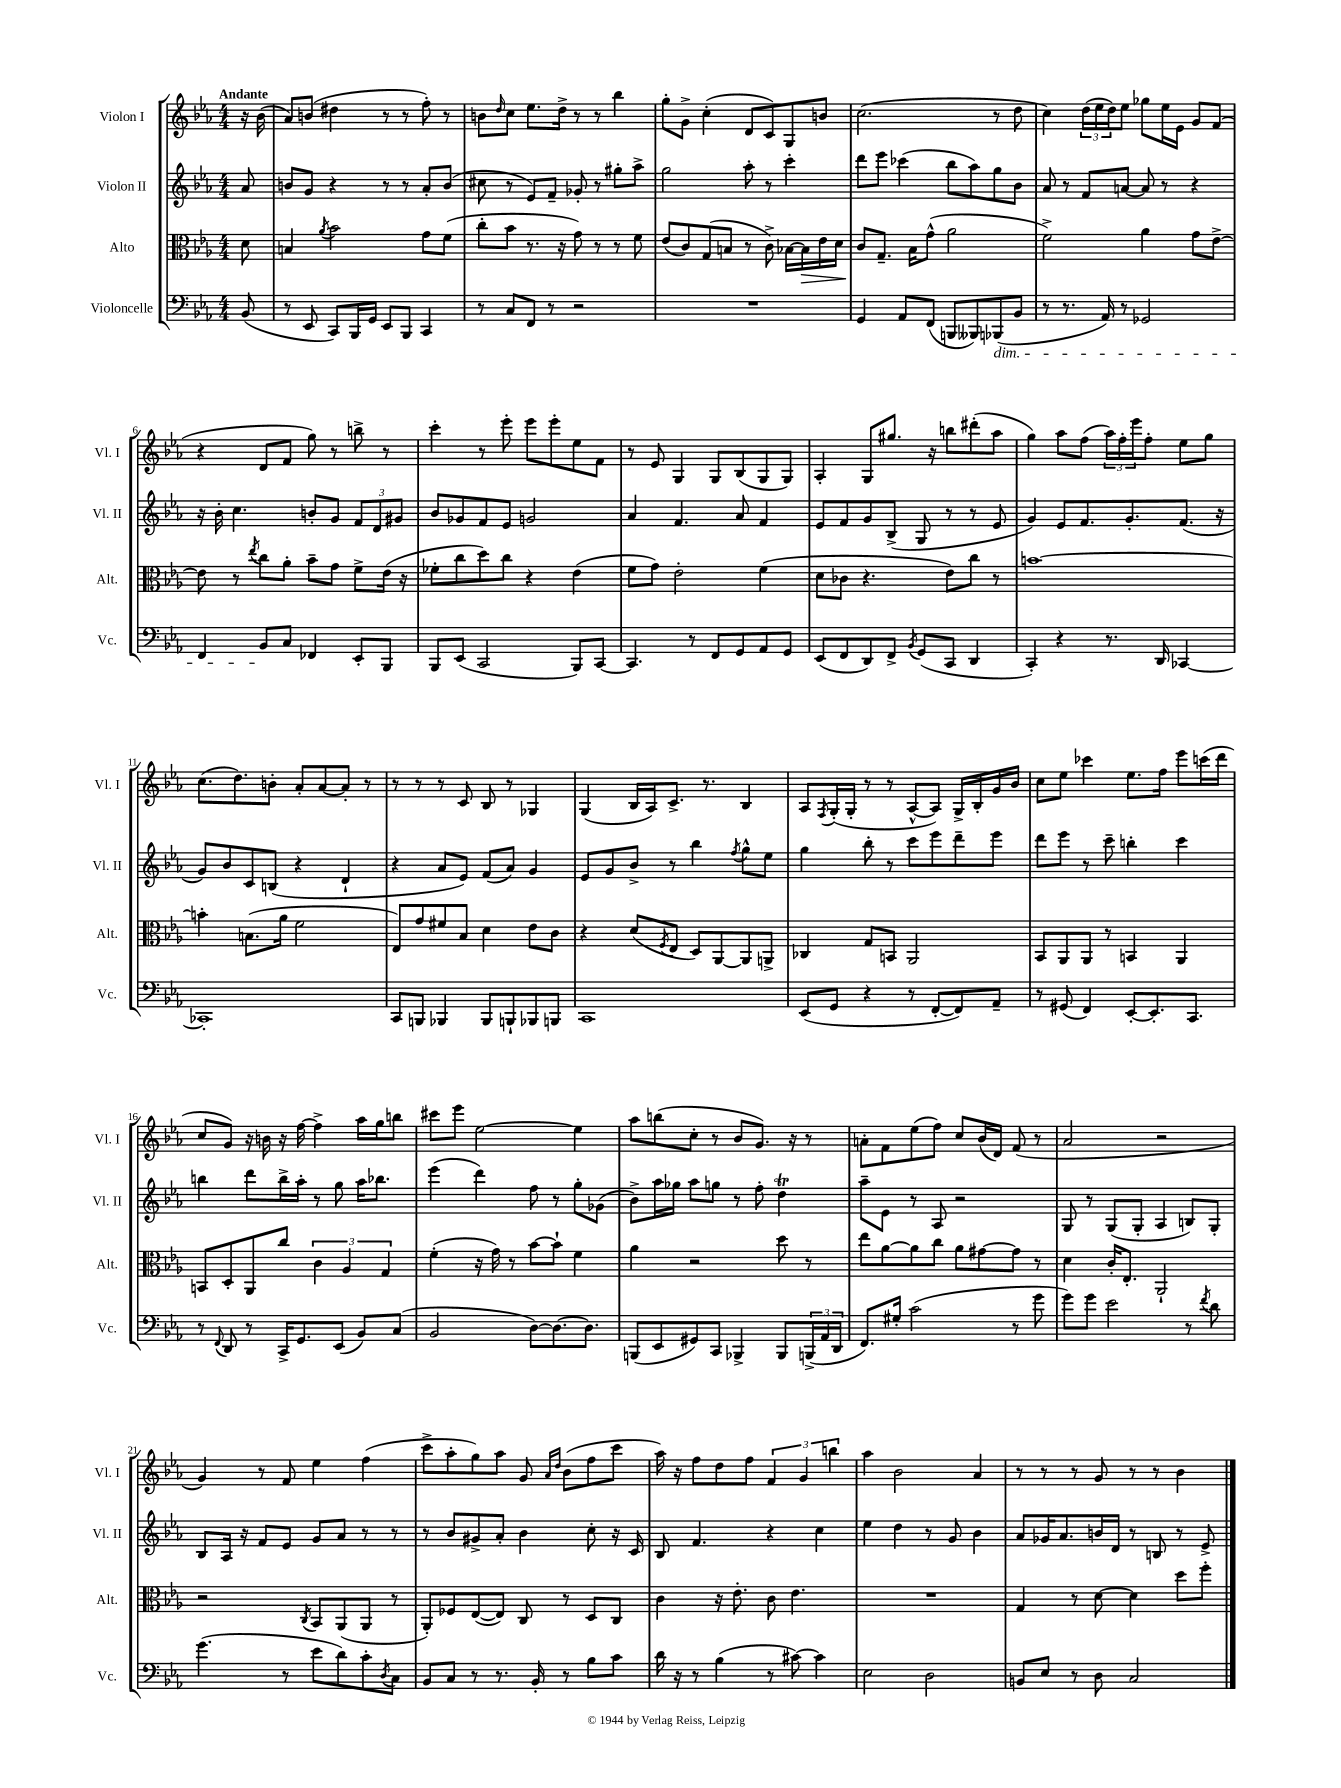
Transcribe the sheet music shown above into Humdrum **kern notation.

**kern	**kern	**kern	**kern
*staff4	*staff3	*staff2	*staff1
*clefF4	*clefC3	*clefG2	*clefG2
*k[b-e-a-]	*k[b-e-a-]	*k[b-e-a-]	*k[b-e-a-]
*M4/4	*M4/4	*M4/4	*M4/4
(8BB-	8d	8a-	16r
.	.	.	(16b-
=	=	=	=
8r	4B	8b	8a-)
8EE-	.	8g	(8b
.	8qa-	.	.
8CC)	2b-	4r	4dd#
16BBB-	.	.	.
16GG	.	.	.
8EE-	.	8r	8r
8BBB-	.	8r	8r
4CC	8g	8a-'	8ff')
.	(8f	(8b	8r
=	=	=	=
8r	8cc'	8cc#	8b
.	.	.	16qqdd
8C	8b-	8r	8cc
8FF	8.r	8e-)	8.ee-
8r	.	8f~	.
.	16r	.	16dd^
2r	8g)	8g-'	8r
.	8r	8r	8r
.	8r	8gg#'	4bb-
.	8f	8aa-^	.
=	=	=	=
1r	(8e-	2gg	8gg'
.	8c)	.	8g^
.	(8G	.	(4cc'
.	8B	.	.
.	8r	8aa-'	8d
.	8c^)	8r	8c)
.	[16B-	4ccc'	8G
.	16B-]	.	.
.	16e-	.	8b
.	16d	.	.
=	=	=	=
4GG	8c	8ddd	(2.cc
.	8.G~	8eee-	.
8AA-	.	(4ccc-	.
.	16B-	.	.
(8FF	(8g^^	.	.
8BBB	2a-	8bb-	.
8BBB--)	.	8aa-)	.
(8BBB-	.	8gg	8r
8BB-	.	8b-	8dd
=	=	=	=
8r	2f^)	8a-	4cc)
8.r	.	8r	.
.	.	8f	(24dd
.	.	.	24ee-
16AA-)	.	.	.
.	.	.	24dd)
8r	.	[8a	8ee-
2GG-	4a-	8a]	8gg-
.	.	8r	16ee-
.	.	.	16e-
.	8g	4r	8g
.	[8e-^	.	(8f
=	=	=	=
4FF	8e-]	16r	4r
.	.	16b-'	.
.	8r	4.cc	.
.	8qee-	.	.
8BB-	8cc	.	8d
8C	8a-'	.	8f
4FF-	8b-~	8b'	8gg)
.	8g	8g	8r
8EE-'	8f^	12f	8bb^
.	.	12d	.
8BBB-	(16e-	.	8r
.	.	12g#	.
.	16r	.	.
=	=	=	=
8BBB-	8f-'	8b-	4ccc'
(8EE-	8cc	8g-	.
2CC	8dd)	8f	8r
.	8cc	8e-	8eee-'
.	4r	2g	8eee-
.	.	.	8eee-'
8BBB-)	(4e-	.	8ee-
[8CC	.	.	8f
=	=	=	=
4.CC]	8f	4a-	8r
.	8g)	.	8e-
.	2e-'	4.f	4G
8r	.	.	.
8FF	.	.	8G
8GG	.	8a-	(8B-
8AA-	(4f	4f	8G
8GG	.	.	8G)
=	=	=	=
(8EE-	8d	8e-	4A-'
8FF	8c-	8f	.
8DD)	4.r	8g	8G
8FF^	.	(8B-^	8.gg#
8qBB-	.	.	.
(8GG	.	8G	.
.	.	.	16r
8CC	8e-)	8r	8bb
4DD	8cc	8r	(8ddd#'
.	8r	8e-	8aa-
=	=	=	=
4CC')	[1b	4g)	4gg)
4r	.	8e-	8aa-
.	.	8.f	(8ff
8.r	.	.	24aa-)
.	.	.	24ff'
.	.	8.g'	.
.	.	.	24eee-
.	.	.	8ff'
16DD	.	.	.
[4CC-	.	(8.f	8ee-
.	.	.	8gg
.	.	16r	.
=	=	=	=
1CC-']	4b']	8g)	(8.cc
.	.	8b-	.
.	.	.	8.dd)
.	(8.B	8c	.
.	.	(8B	8b'
.	16a-	.	.
.	2f	4r	8a-'
.	.	.	[8a-
.	.	4d`	8a-']
.	.	.	8r
=	=	=	=
8CC	8E-)	4r	8r
8BBB	8g	.	8r
4BBB-	8f#	8a-	8r
.	8B-	8e-)	8c
8BBB-	4d	(8f	8B-
8BBB`	.	8a-)	8r
8BBB-	8e-	4g	4G-
8BBB	8c	.	.
=	=	=	=
1CC	4r	8e-	(4G
.	.	8g	.
.	(8d	8b-^	16B-
.	.	.	16A-)
.	8qF	.	.
.	8E-	8r	8.c^
.	8D)	4bb-	.
.	.	.	8.r
.	[8AA-	.	.
.	.	8qff	.
.	8AA-]	8gg^^	4B-
.	8AA^	8ee-	.
=	=	=	=
(8EE-	4C-	4gg	8A-
.	.	.	8qF
8GG	.	.	(16G'
.	.	.	16G'
4r	8G	8bb-'	8r
.	8BB	8r	8r
8r	2AA-	8ccc	[8A-^^
[8FF'	.	8eee-	8A-])
8FF])	.	8ddd~	16G^
.	.	.	16B-'
8AA-~	.	8eee-	16g
.	.	.	16b-
=	=	=	=
8r	8BB-	8ddd	8cc
(8GG#	8AA-	8eee-	8ee-
4FF)	8AA-	8r	4ccc-
.	8r	8ccc~	.
[8EE-'	4BB	4bb'	8.ee-
8.EE-']	.	.	.
.	.	.	16ff
.	4AA-	4ccc	8eee-
8.CC	.	.	.
.	.	.	(16ccc
.	.	.	16ddd
=	=	=	=
8r	8BB	4bb	8cc
8qqFF	.	.	.
8DD	8D'	.	8g)
8r	8AA-	8ddd	16r
.	.	.	16b
16CC^	8cc	16bb^	16r
8.GG	.	16aa-'	[16ff
.	6c	8r	4ff^]
(8EE-	.	8gg	.
.	6A-	.	.
8BB-)	.	16aa-	16aa-
.	.	8.bb-	16gg
.	6G	.	.
(8C	.	.	8bb
=	=	=	=
2BB-	(4f'	(4eee-	8ccc#
.	.	.	8eee-
.	16r	4ddd)	[2ee-
.	16g)	.	.
.	8r	.	.
[8D)	[8b-	8ff	.
8.D_	8b-`]	8r	.
.	4f	8gg'	4ee-]
8.D]	.	.	.
.	.	(8g-	.
=	=	=	=
(8BBB	4a-	8b-^)	8aa-
8EE-	.	16aa-	(8bb
.	.	16gg-	.
8GG#)	2r	8aa-	8cc'
8CC	.	8gg	8r
4BBB-^	.	8r	8b-
.	.	8ff'	8.g)
8BBB-	8dd	4dd	.
.	.	.	16r
(24BBB^	8r	.	8r
24AA-	.	.	.
24DD	.	.	.
=	=	=	=
8.FF)	8ee-	8aa-~	8a'
.	[8a-	8e-	8f
16G#'	.	.	.
(2c	8a-]	8r	(8ee-
.	8cc	8A-	8ff)
.	8a-	2r	8cc
.	[8g#	.	(16b-
.	.	.	16d)
8r	8g#]	.	(8f
8g	8r	.	8r
=	=	=	=
8g)	4d	8G	2a-
8g	.	8r	.
2e-	16c'	(8G	.
.	8.E-'	.	.
.	.	8G'	.
.	2AA-`	4A-	2r
8r	.	8B)	.
8qf	.	.	.
8d	.	8G'	.
=	=	=	=
(4.g	2r	8B-	4g)
.	.	16A-	.
.	.	16r	.
.	.	8f	8r
8r	.	8e-	8f
.	8qC	.	.
8e-	8BB-	8g	4ee-
8d)	(8AA-	8a-	.
8c'	8AA-	8r	(4ff
8qD	.	.	.
8C	8r	8r	.
=	=	=	=
8BB-	8AA-')	8r	8ccc^
8C	8F-	8b-	8aa-'
8r	([8E-	8g#^	8gg)
8.r	8E-])	8a-'	8aa-
.	8C	4b-	8g
16BB-'	.	.	.
.	.	.	16qqa-
.	.	.	16qqdd
8r	8r	.	(8b-
8B-	8D	8cc'	8ff
8c	8C	16r	8ccc
.	.	16c	.
=	=	=	=
16d	4c	8B-	16aa-)
16r	.	.	16r
8r	.	4.f	8ff
(4B-	16r	.	8dd
.	8.e-'	.	.
.	.	.	8ff
8r	8c	4r	6f
[8c#)	4.e-	.	.
.	.	.	6g
4c#]	.	4cc	.
.	.	.	6bb
=	=	=	=
2E-	1r	4ee-	4aa-
.	.	4dd	2b-
2D	.	8r	.
.	.	8g	.
.	.	4b-	4a-
=	=	=	=
8BB	4G	8a-	8r
8E-	.	16g-	8r
.	.	8.a-	.
8r	8r	.	8r
8D	[8d	16b	8g
.	.	16d	.
2C	4d]	8r	8r
.	.	8B	8r
.	8dd	8r	4b-
.	8ff'	8e-^	.
==	==	==	==
*-	*-	*-	*-
